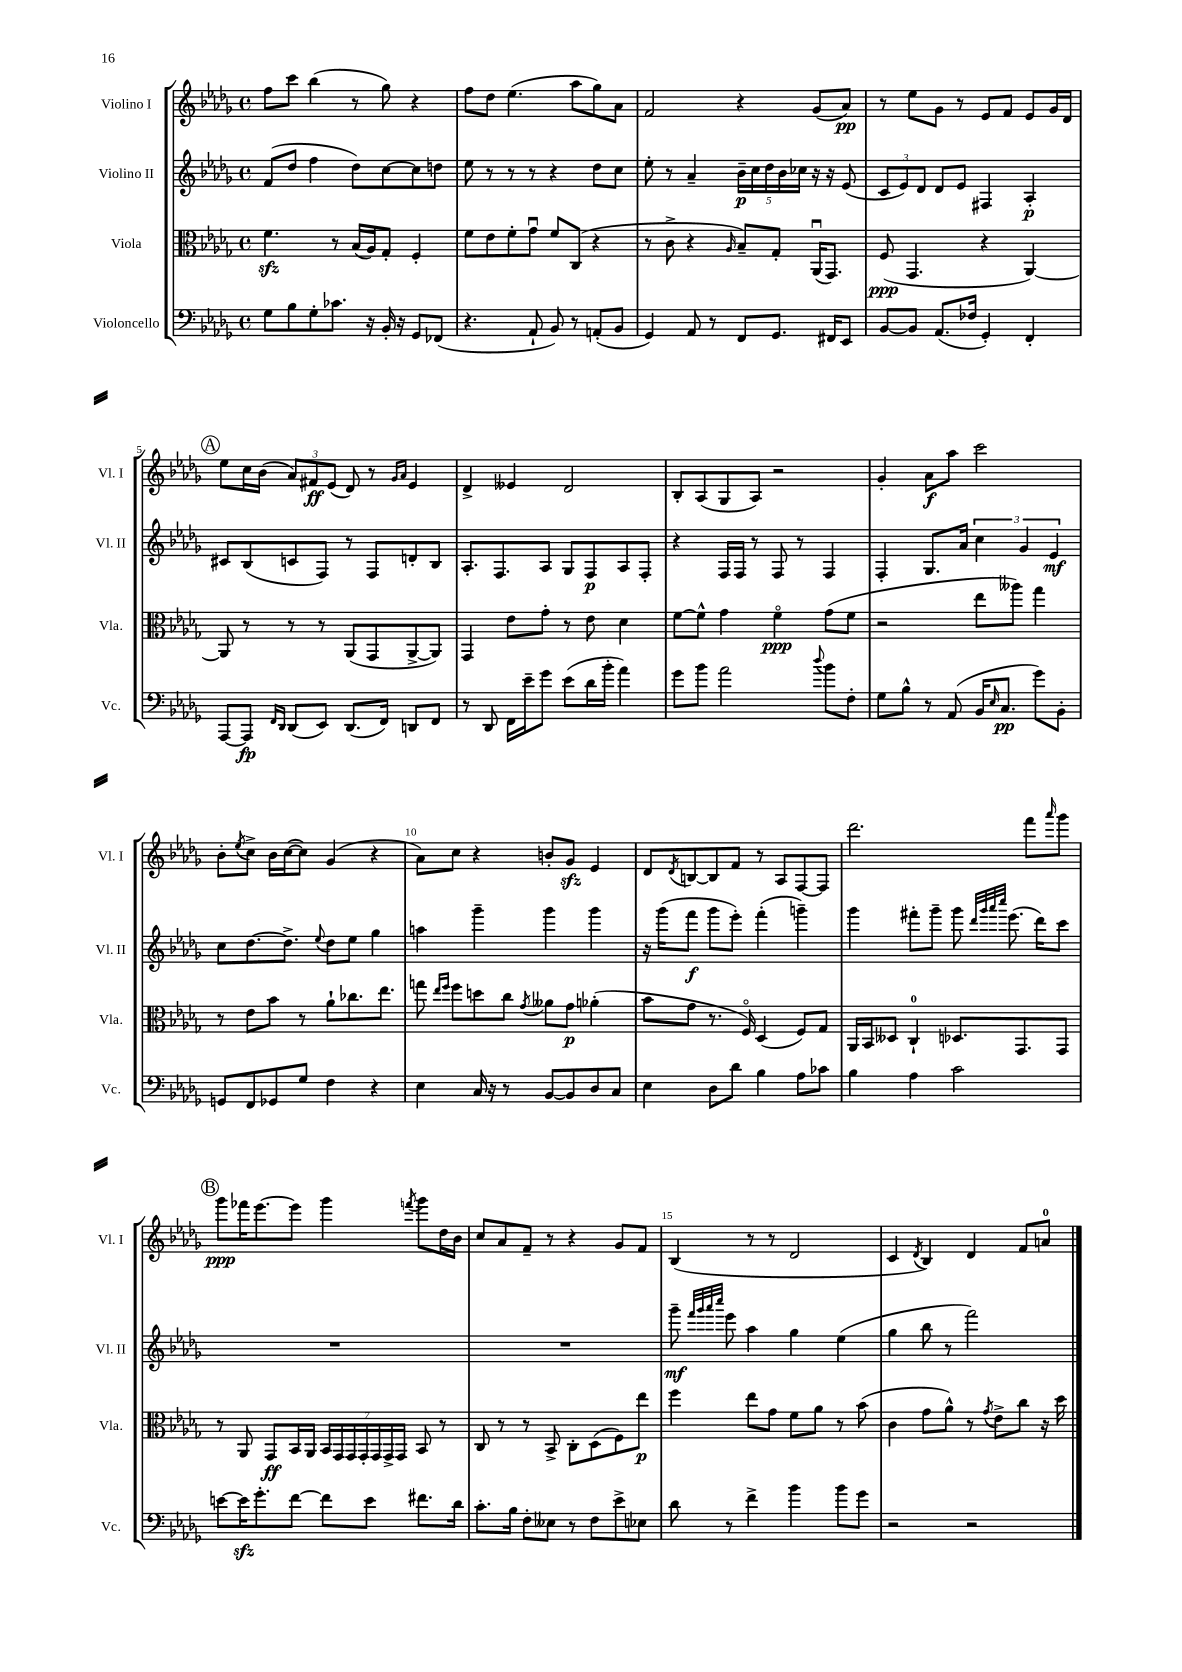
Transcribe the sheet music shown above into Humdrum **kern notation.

**kern	**kern	**kern	**kern
*staff4	*staff3	*staff2	*staff1
*clefF4	*clefC3	*clefG2	*clefG2
*k[b-e-a-d-g-]	*k[b-e-a-d-g-]	*k[b-e-a-d-g-]	*k[b-e-a-d-g-]
*M4/4	*M4/4	*M4/4	*M4/4
*met(c)	*met(c)	*met(c)	*met(c)
8G-	4.f	(8f	8ff
8B-	.	8dd-	8ccc
8G-'	.	4ff	(4bb-
8.c-	8r	.	.
.	(16B-	8dd-)	8r
16r	16A-)	.	.
16BB-'	8G-'	[8cc	8gg-)
16r	.	.	.
8GG-	4F'	8cc]	4r
(8FF-	.	8dd	.
=	=	=	=
4.r	8f	8ee-	8ff
.	8e-	8r	8dd-
.	8f'	8r	(4.ee-
8AA-`	8g-u	8r	.
8BB-)	8f	4r	.
8r	(8C	.	8aa-
(8AA'	4r	8dd-	8gg-)
8BB-	.	8cc	8a-
=	=	=	=
4GG-)	8r	8ee-'	2f
.	8c^	8r	.
8AA-	4r	4a-~	.
8r	.	.	.
.	16qqA-	.	.
8FF	8B-~)	20b-~	4r
.	.	20cc	.
.	.	20dd-	.
8.GG-	8G-'	.	.
.	.	20b-	.
.	.	20cc-	.
.	(16AA-u	16r	(8g-
16FF#	8.GG-)	16r	.
8EE-	.	(8e-	8a-)
=	=	=	=
[8BB-	(8F	12c	8r
.	.	12e-)	.
8BB-]	4.GG-	.	8ee-
.	.	12d-	.
(8.AA-	.	8d-	8g-
.	.	8e-	8r
16F-	.	.	.
4GG-')	4r	4F#	8e-
.	.	.	8f
4FF'	[4AA-)	4A-'	8e-
.	.	.	16g-
.	.	.	16d-
=	=	=	=
[8AAA-	8AA-]	8c#	8ee-
8AAA-]	8r	(8B-	16cc
.	.	.	(16b-
16qqFF	.	.	.
16qqDD-	.	.	.
(8DD-	8r	8c	12a-)
.	.	.	12f#
8EE-)	8r	8F)	.
.	.	.	(12e-
(8.DD-	(8AA-	8r	8d-)
.	8GG-	8F	8r
16FF)	.	.	.
.	.	.	16qqg-
.	.	.	16qqa-
8DD	[8AA-^	8d'	4e-
8FF	8AA-])	8B-	.
=	=	=	=
8r	4GG-	8.A-'	4d-^
8DD-	.	.	.
.	.	8.F	.
16FF	8e-	.	4e--
16e-~	.	.	.
8g-	8g-'	8A-	.
(8e-	8r	8G-	2d-
16d-	8e-	8F	.
16b-'	.	.	.
4a-)	4d-	8A-	.
.	.	8F'	.
=	=	=	=
8g-	[8f	4r	8B-'
8b-	8f^^]	.	(8A-
2a-	4g-	16F	8G-
.	.	16F	.
.	.	8r	8A-)
.	4fo	8F	2r
.	.	8r	.
8qqdd-	.	.	.
8b-	(8g-	4F	.
8F'	8f	.	.
=	=	=	=
8G-	2r	4F'	4g-'
8B-^^	.	.	.
8r	.	8.G-	8a-
(8AA-	.	.	8aa-
.	.	16a-	.
16BB-	8ee-	6cc	2ccc
16qqE-	.	.	.
8.C	.	.	.
.	8aa--)	.	.
.	.	6g-	.
8g-)	4gg-	.	.
.	.	6e-	.
8BB-'	.	.	.
=	=	=	=
8GG	8r	8cc	8b-'
.	.	.	8qee-
8FF	8e-	[8.dd-	8cc^
8GG-	8b-	.	16b-
.	.	8.dd-^]	([16cc
8G-	8r	.	8cc])
.	.	8qqee-	.
4F	8a-`	8dd-	(4g-
.	8.cc-	8ee-	.
4r	.	4gg-	4r
.	8.ee-	.	.
=	=	=	=
4E-	8gg	4aa	8a-)
.	16qqee-	.	.
.	16qqff	.	.
.	8ff	.	8cc
16C	8dd	4ggg-~	4r
16r	.	.	.
8r	8cc	.	.
.	8qg-	.	.
[8BB-	8a--	4ggg-	8b'
8BB-]	8g-	.	8g-
8D-	(4a-'	4ggg-	4e-
8C	.	.	.
=	=	=	=
4E-	8b-	16r	8d-
.	.	(16ggg-	.
.	.	.	8qd-
.	8g-	8fff	[8B
8D-	8.r	8ggg-	8B]
8d-	.	8eee-')	8f
.	16Fo)	.	.
4B-	(4D-	(4fff'	8r
.	.	.	8A-
8A-	8F)	4ggg~)	[8F
8c-	8G-	.	8F]
=	=	=	=
4B-	16AA-	4ggg-	2.ddd-
.	16BB-	.	.
.	8D--	.	.
4A-	4C`	8fff#'	.
.	.	8ggg-~	.
2c	8.D-	8ggg-	.
.	.	32qqddd-	.
.	.	32qqggg-	.
.	.	32qqaaa-	.
.	.	32qqcccc	.
.	.	(8.eee-	.
.	8.GG-	.	.
.	.	.	8fff
.	.	16ddd-)	.
.	.	.	16qqaaa-
.	8GG-	8ccc	8ggg-
=	=	=	=
[8e	8r	1r	8ggg-
16e]	8AA-	.	16fff-
8.g-'	.	.	[8.eee-
.	8GG-	.	.
[8f	16BB-	.	8eee-]
.	16AA-	.	.
8f]	28BB-	.	4ggg-
.	28GG-	.	.
.	28GG-	.	.
.	28GG-'	.	.
8e	.	.	.
.	28GG-	.	.
.	28GG-^	.	.
.	28GG-	.	.
.	.	.	8qfff
8.f#	8BB-	.	8ggg-
.	8r	.	16dd-
16d-	.	.	16b-
=	=	=	=
8.c'	8C	1r	8cc
.	8r	.	8a-
16B-	.	.	.
8F'	8r	.	8f~
8E--	8BB-^	.	8r
8r	8C'	.	4r
8F	(8D-	.	.
8e-^	8F)	.	8g-
8E-	8ee-	.	8f
=	=	=	=
8d-	4ff	8ggg-~	(4B-
.	.	32qqfff	.
.	.	32qqggg-	.
.	.	32qqaaa-	.
.	.	32qqcccc	.
8r	.	8eee-	.
4f^	8ee-	4aa-	8r
.	8g-	.	8r
4b-	8f	4gg-	2d-
.	8a-	.	.
8b-	8r	(4ee-	.
8g-	(8b-	.	.
=	=	=	=
2r	4c	4gg-	4c
.	.	.	8qd-
.	8g-	8bb-	4B-)
.	8a-^^)	8r	.
2r	8r	2fff)	4d-
.	8qg-	.	.
.	8e-^	.	.
.	8cc	.	8f
.	16r	.	8a
.	16dd-	.	.
==	==	==	==
*-	*-	*-	*-
